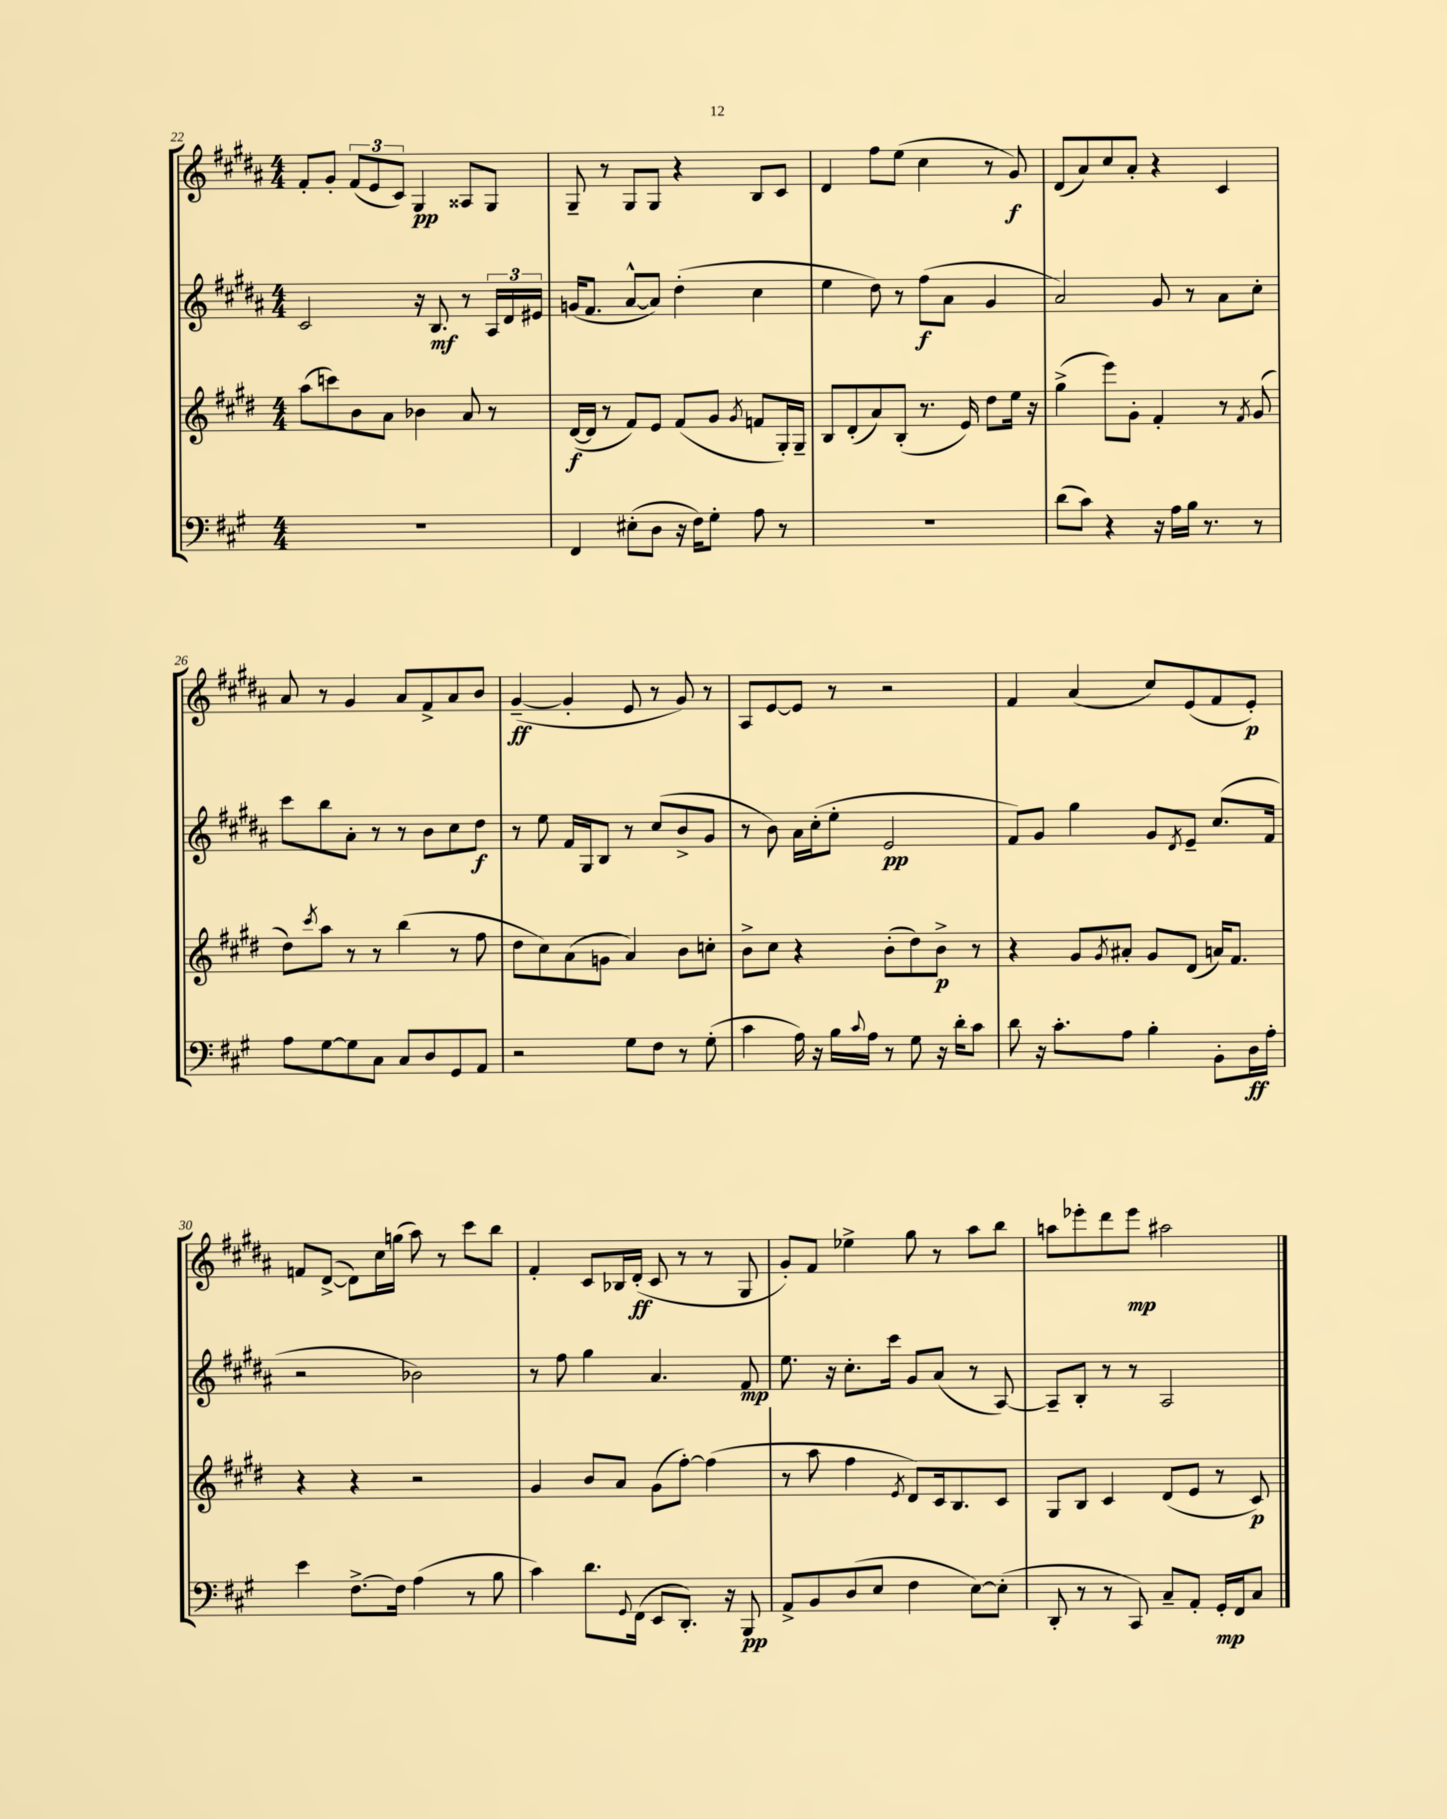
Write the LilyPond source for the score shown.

<<
\new StaffGroup <<
\new Staff = "s0" {
    \clef treble \key b \major \numericTimeSignature \time 4/4
    fis'8-. gis'8-. \tuplet 3/2 { fis'8( e'8 cis'8) } gis4\pp aisis8 gis8 |
    gis8-- r8 gis8 gis8 r4 b8 cis'8 |
    dis'4 fis''8 e''8( cis''4 r8 gis'8\f) |
    dis'8( ais'8) cis''8 ais'8-. r4 cis'4 |
    ais'8 r8 gis'4 ais'8 fis'8-> ais'8 b'8 |
    gis'4~--\ff( gis'4-. e'8 r8 gis'8) r8 |
    ais8 e'8~ e'8 r8 r2 |
    fis'4 ais'4( cis''8) e'8( fis'8 e'8-.\p) |
    f'8 dis'8~->( dis'8) cis''16 g''16( ais''8) r8 cis'''8 b''8 |
    fis'4-. cis'8 bes16 dis'16-.\ff( cis'8 r8 r8 gis8 |
    gis'8-.) fis'8 ees''4-> gis''8 r8 ais''8 b''8 |
    a''8 ees'''8-. dis'''8 ees'''8\mp ais''2 \bar "|." |
}
\new Staff = "s1" {
    \clef treble \key b \major \numericTimeSignature \time 4/4
    cis'2 r16 b8.\mf r8 \tuplet 3/2 { ais16 dis'16 eis'16 } |
    g'16( fis'8. ais'8~-^ ais'8) dis''4-.( cis''4 |
    e''4 dis''8) r8 fis''8\f( ais'8 gis'4 |
    ais'2) gis'8 r8 ais'8 cis''8-. |
    cis'''8 b''8 ais'8-. r8 r8 b'8 cis''8 dis''8\f |
    r8 e''8 fis'16 gis16 b8 r8 cis''8( b'8-> gis'8 |
    r8 b'8) ais'16 cis''16-.( e''8-. e'2\pp |
    fis'8) gis'8 gis''4 gis'8 \acciaccatura { dis'8 } e'8-- cis''8.( fis'16 |
    r2 bes'2) |
    r8 fis''8 gis''4 ais'4. fis'8\mp |
    e''8. r16 cis''8.-. cis'''16 gis'8 ais'8( r8 ais8~) |
    ais8-- b8-. r8 r8 ais2 \bar "|." |
}
\new Staff = "s2" {
    \clef treble \key e \major \numericTimeSignature \time 4/4
    a''8( c'''8) b'8 a'8 bes'4 a'8 r8 |
    dis'16~\f( dis'16 r8 fis'8) e'8 fis'8( gis'8 \acciaccatura { gis'8 } f'8 gis16-.) gis16-- |
    b8 dis'8-.( a'8) b8-.( r8. e'16) dis''8 e''16 r16 |
    gis''4->( e'''8) gis'8-. fis'4-. r8 \acciaccatura { fis'8 } gis'8( |
    dis''8) \acciaccatura { cis'''8 } a''8 r8 r8 b''4( r8 fis''8 |
    dis''8 cis''8) a'8( g'8 a'4) b'8 c''8-. |
    b'8-> cis''8 r4 b'8-.( dis''8) b'8->\p r8 |
    r4 gis'8 \acciaccatura { gis'8 } ais'8-. gis'8 dis'8( a'16) fis'8. |
    r4 r4 r2 |
    gis'4 b'8 a'8 gis'8( fis''8~-.) fis''4( |
    r8 a''8 fis''4 \acciaccatura { e'8 } dis'8) cis'16 b8. cis'8 |
    gis8 b8 cis'4 dis'8( e'8 r8 cis'8\p) \bar "|." |
}
\new Staff = "s3" {
    \clef bass \key a \major \numericTimeSignature \time 4/4
    r1 |
    fis,4 eis8-.( d8 r16 fis16) gis8-. a8 r8 |
    r1 |
    d'8( cis'8) r4 r16 a16 b16 r8. r8 |
    a8 gis8~ gis8 cis8 cis8 d8 gis,8 a,8 |
    r2 gis8 fis8 r8 gis8-.( |
    cis'4 a16) r16 b16 \appoggiatura { cis'8 } a16 r8 gis8 r16 d'16-. cis'8 |
    d'8 r16 cis'8.-. a8 b4-. b,8-. d16\ff a16-. |
    e'4 fis8.~-> fis16 a4( r8 b8 |
    cis'4) d'8. \appoggiatura { gis,8 } fis,16( e,8 d,8.-.) r16 b,,8\pp |
    a,8-> b,8 d8( e8 fis4 e8~) e8-.( |
    d,8-. r8 r8 cis,8) cis8-- a,8-. gis,16-.\mp fis,16 cis8 \bar "|." |
}
>>
>>
\layout { \context { \Score currentBarNumber = #22 } }
